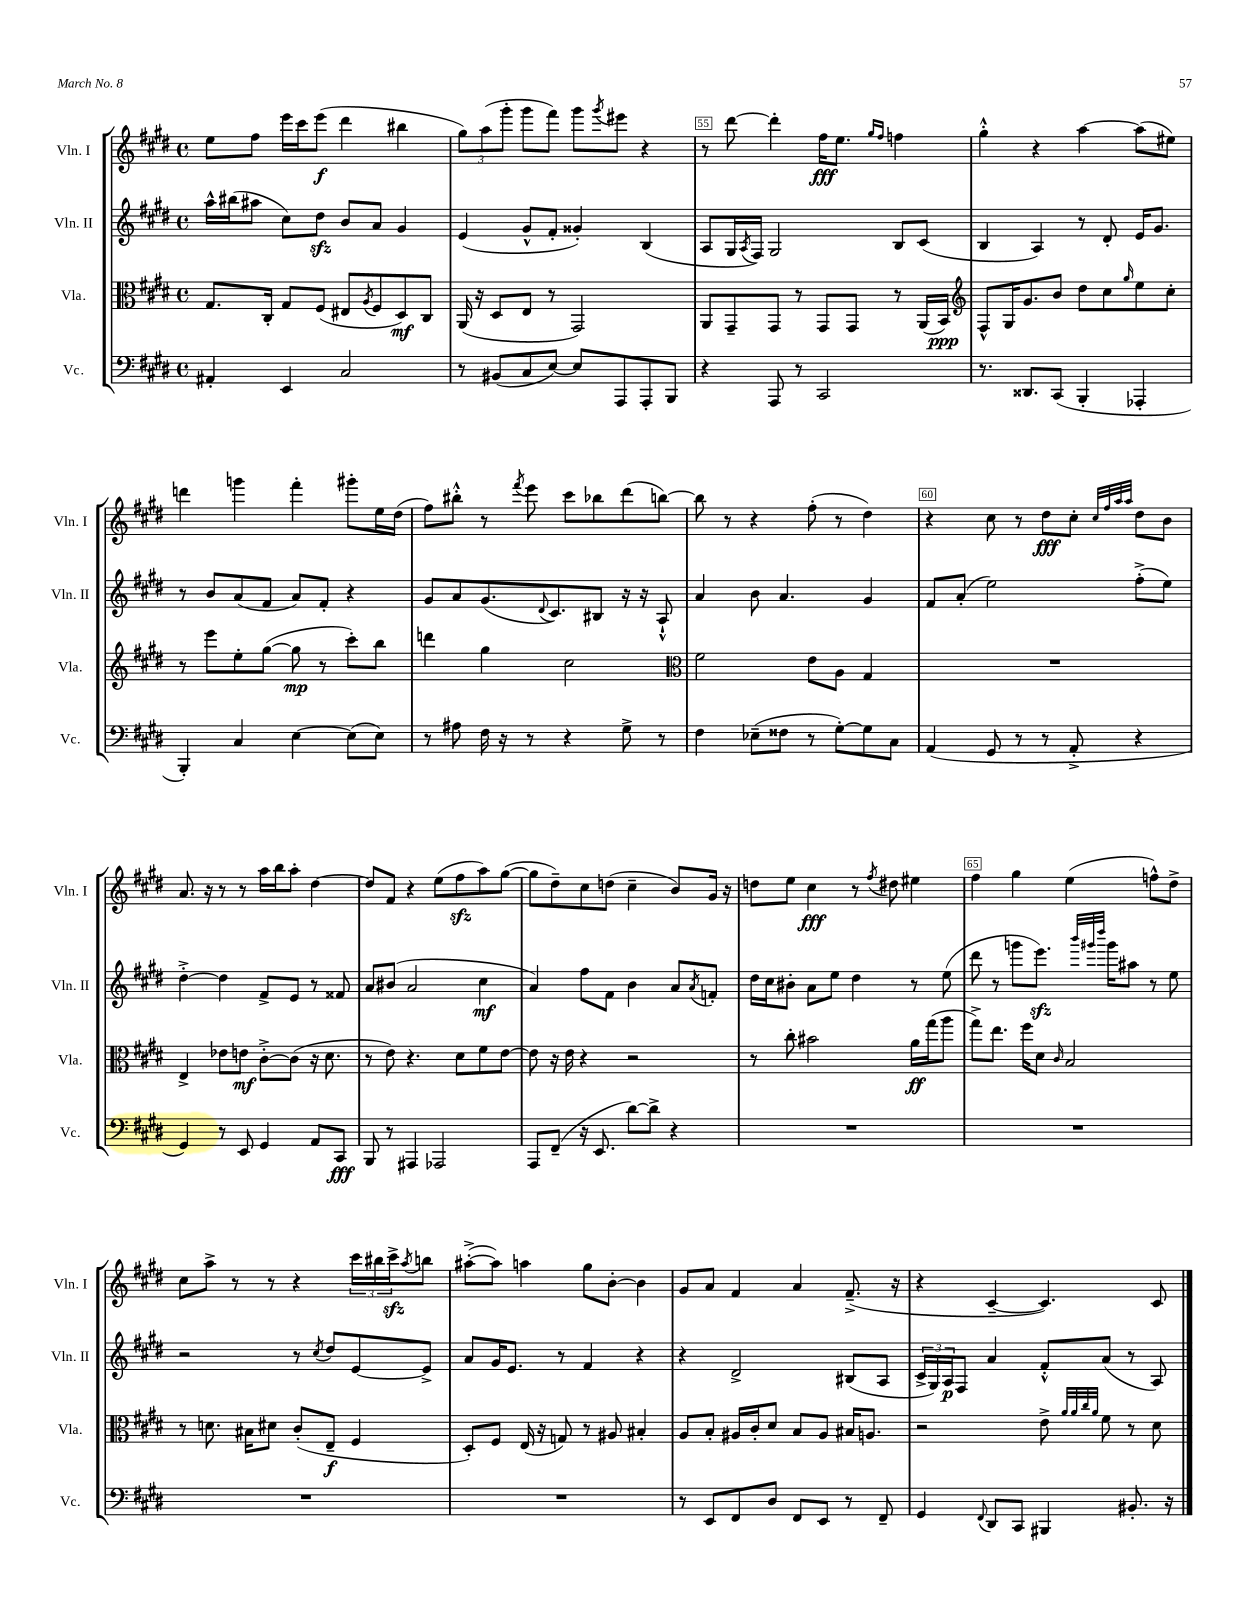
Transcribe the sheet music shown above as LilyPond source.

<<
\new StaffGroup <<
\new Staff = "s0" \with { instrumentName = "Vln. I" shortInstrumentName = "Vln. I" } {
    \clef treble \key e \major \defaultTimeSignature \time 4/4
    e''8 fis''8 e'''16 cis'''16 e'''8\f( dis'''4 bis''4 |
    \tuplet 3/2 { gis''8) a''8( gis'''8-. } gis'''8 fis'''8) gis'''8 \acciaccatura { gis'''8 } eis'''8 r4 |
    r8 dis'''8~ dis'''4-. fis''16\fff e''8. \grace { gis''16 fis''16 } f''4 |
    gis''4-.-^ r4 a''4~ a''8( eis''8) |
    d'''4 g'''4 fis'''4-. gis'''8-. e''16 dis''16( |
    fis''8) bis''8-.-^ r8 \acciaccatura { fis'''8 } e'''8 cis'''8 bes''8 dis'''8( b''8~) |
    b''8 r8 r4 fis''8-.( r8 dis''4) |
    r4 cis''8 r8 dis''8\fff cis''8-. \grace { cis''32 fis''32 a''32 a''32 } dis''8 b'8 |
    a'8. r16 r8 r8 a''16 b''16 a''8-. dis''4~ |
    dis''8 fis'8 r4 e''8( fis''8\sfz a''8) gis''8~( |
    gis''8 dis''8--) cis''8 d''8( cis''4-- b'8) gis'16 r16 |
    d''8 e''8 cis''4\fff r8 \acciaccatura { fis''8 } dis''8 eis''4 |
    fis''4 gis''4 e''4( f''8-^) dis''8-> |
    cis''8 a''8-> r8 r8 r4 \tuplet 3/2 { cis'''16 bis''16 cis'''16->\sfz } \acciaccatura { a''8 } b''8 |
    ais''8~-.->( ais''8) a''4 gis''8 b'8~-. b'4 |
    gis'8 a'8 fis'4 a'4 fis'8.--->( r16 |
    r4 cis'4~-- cis'4.) cis'8 \bar "|." |
}
\new Staff = "s1" \with { instrumentName = "Vln. II" shortInstrumentName = "Vln. II" } {
    \clef treble \key e \major \defaultTimeSignature \time 4/4
    a''16-^ bis''16( ais''8 cis''8) dis''8\sfz b'8 a'8 gis'4 |
    e'4( gis'8-^ fis'8-. gisis'4-.) b4( |
    a8 gis16 \acciaccatura { a8 } fis16) gis2 b8 cis'8( |
    b4 a4) r8 dis'8-. e'16 gis'8. |
    r8 b'8 a'8( fis'8 a'8) fis'8-. r4 |
    gis'8 a'8 gis'8.( \appoggiatura { dis'8 } cis'8.) bis8 r16 r16 a8-!-^ |
    a'4 b'8 a'4. gis'4 |
    fis'8 a'8-.( e''2) fis''8-.->( e''8) |
    dis''4~-.-> dis''4 fis'8-> e'8 r8 fisis'8 |
    a'8 bis'8( a'2 cis''4\mf |
    a'4) fis''8 fis'8 b'4 a'8 \acciaccatura { a'8 } f'8-. |
    dis''16 cis''16 bis'8-. a'8 e''8 dis''4 r8 e''8( |
    dis'''8 r8 g'''8 e'''8.\sfz) \grace { b'''32 gis'''32 dis''''32 } gis'''16 ais''8 r8 e''8 |
    r2 r8 \acciaccatura { cis''8 } dis''8 e'8~ e'8-> |
    a'8 gis'16 e'8. r8 fis'4 r4 |
    r4 dis'2-> bis8( a8 |
    \tuplet 3/2 { cis'16-> gis16) a16\p } fis8 a'4 fis'8-.-^ a'8( r8 a8) \bar "|." |
}
\new Staff = "s2" \with { instrumentName = "Vla." shortInstrumentName = "Vla." } {
    \clef alto \key e \major \defaultTimeSignature \time 4/4
    gis8. cis16-. gis8 fis8( eis8 \acciaccatura { a8 } fis8 dis8\mf) cis8 |
    a,16( r16 dis8 e8 r8 gis,2) |
    a,8 gis,8-- gis,8 r8 gis,8 gis,8 r8 a,16( b,16\ppp) |
    \clef treble fis8-^ gis16 gis'8. b'8 dis''8 cis''8 \grace { gis''16 } e''8 cis''8-. |
    r8 e'''8 e''8-. gis''8~( gis''8\mp r8 cis'''8-.) b''8 |
    d'''4 gis''4 cis''2 |
    \clef alto fis'2 e'8 a8 gis4 |
    R1 |
    e4-> ees'8 e'8\mf cis'8~-.-> cis'8( r16 dis'8. |
    r8 e'8) r4. dis'8 fis'8 e'8~ |
    e'8 r16 e'16 r4 r2 |
    r8 cis''8-. bis'2 a'16\ff gis''16( a''8 |
    gis''8->) e''8. fis''16 dis'8 \grace { cis'16 } b2 |
    r8 d'8. bis16 dis'8 cis'8-.( e8--\f fis4 |
    dis8-.) fis8 e16( r16 g8) r8 ais8 bis4-. |
    a8 b8-. ais16 cis'16-. dis'8 b8 ais8 bis16 a8. |
    r2 e'8-> \grace { a'32 a'32 cis''32 a'32 } fis'8 r8 dis'8 \bar "|." |
}
\new Staff = "s3" \with { instrumentName = "Vc." shortInstrumentName = "Vc." } {
    \clef bass \key e \major \defaultTimeSignature \time 4/4
    ais,4-. e,4 cis2 |
    r8 bis,8( cis8 e8~) e8 a,,8 a,,8-. b,,8 |
    r4 a,,8 r8 cis,2 |
    r8. disis,8. cis,8( b,,4-. aes,,4-. |
    b,,4-.) cis4 e4~ e8( e8) |
    r8 ais8 fis16 r16 r8 r4 gis8-> r8 |
    fis4 ees8--( fisis8 r8 gis8~-.) gis8 cis8 |
    a,4( gis,8 r8 r8 a,8-.-> r4 |
    gis,4) r8 e,8 gis,4 a,8 cis,8\fff |
    b,,8 r8 ais,,4 aes,,2 |
    a,,8 fis,8--( r16 e,8. dis'8~) dis'8-> r4 |
    R1 |
    R1 |
    R1 |
    R1 |
    r8 e,8 fis,8 dis8 fis,8 e,8 r8 fis,8-- |
    gis,4 \appoggiatura { fis,8 } dis,8 cis,8 bis,,4 bis,8.-. r16 \bar "|." |
}
>>
>>
\layout { \context { \Score currentBarNumber = #53 \override BarNumber.break-visibility = ##(#f #t #t) barNumberVisibility = #(every-nth-bar-number-visible 5) \override BarNumber.stencil = #(make-stencil-boxer 0.1 0.3 ly:text-interface::print) } }
